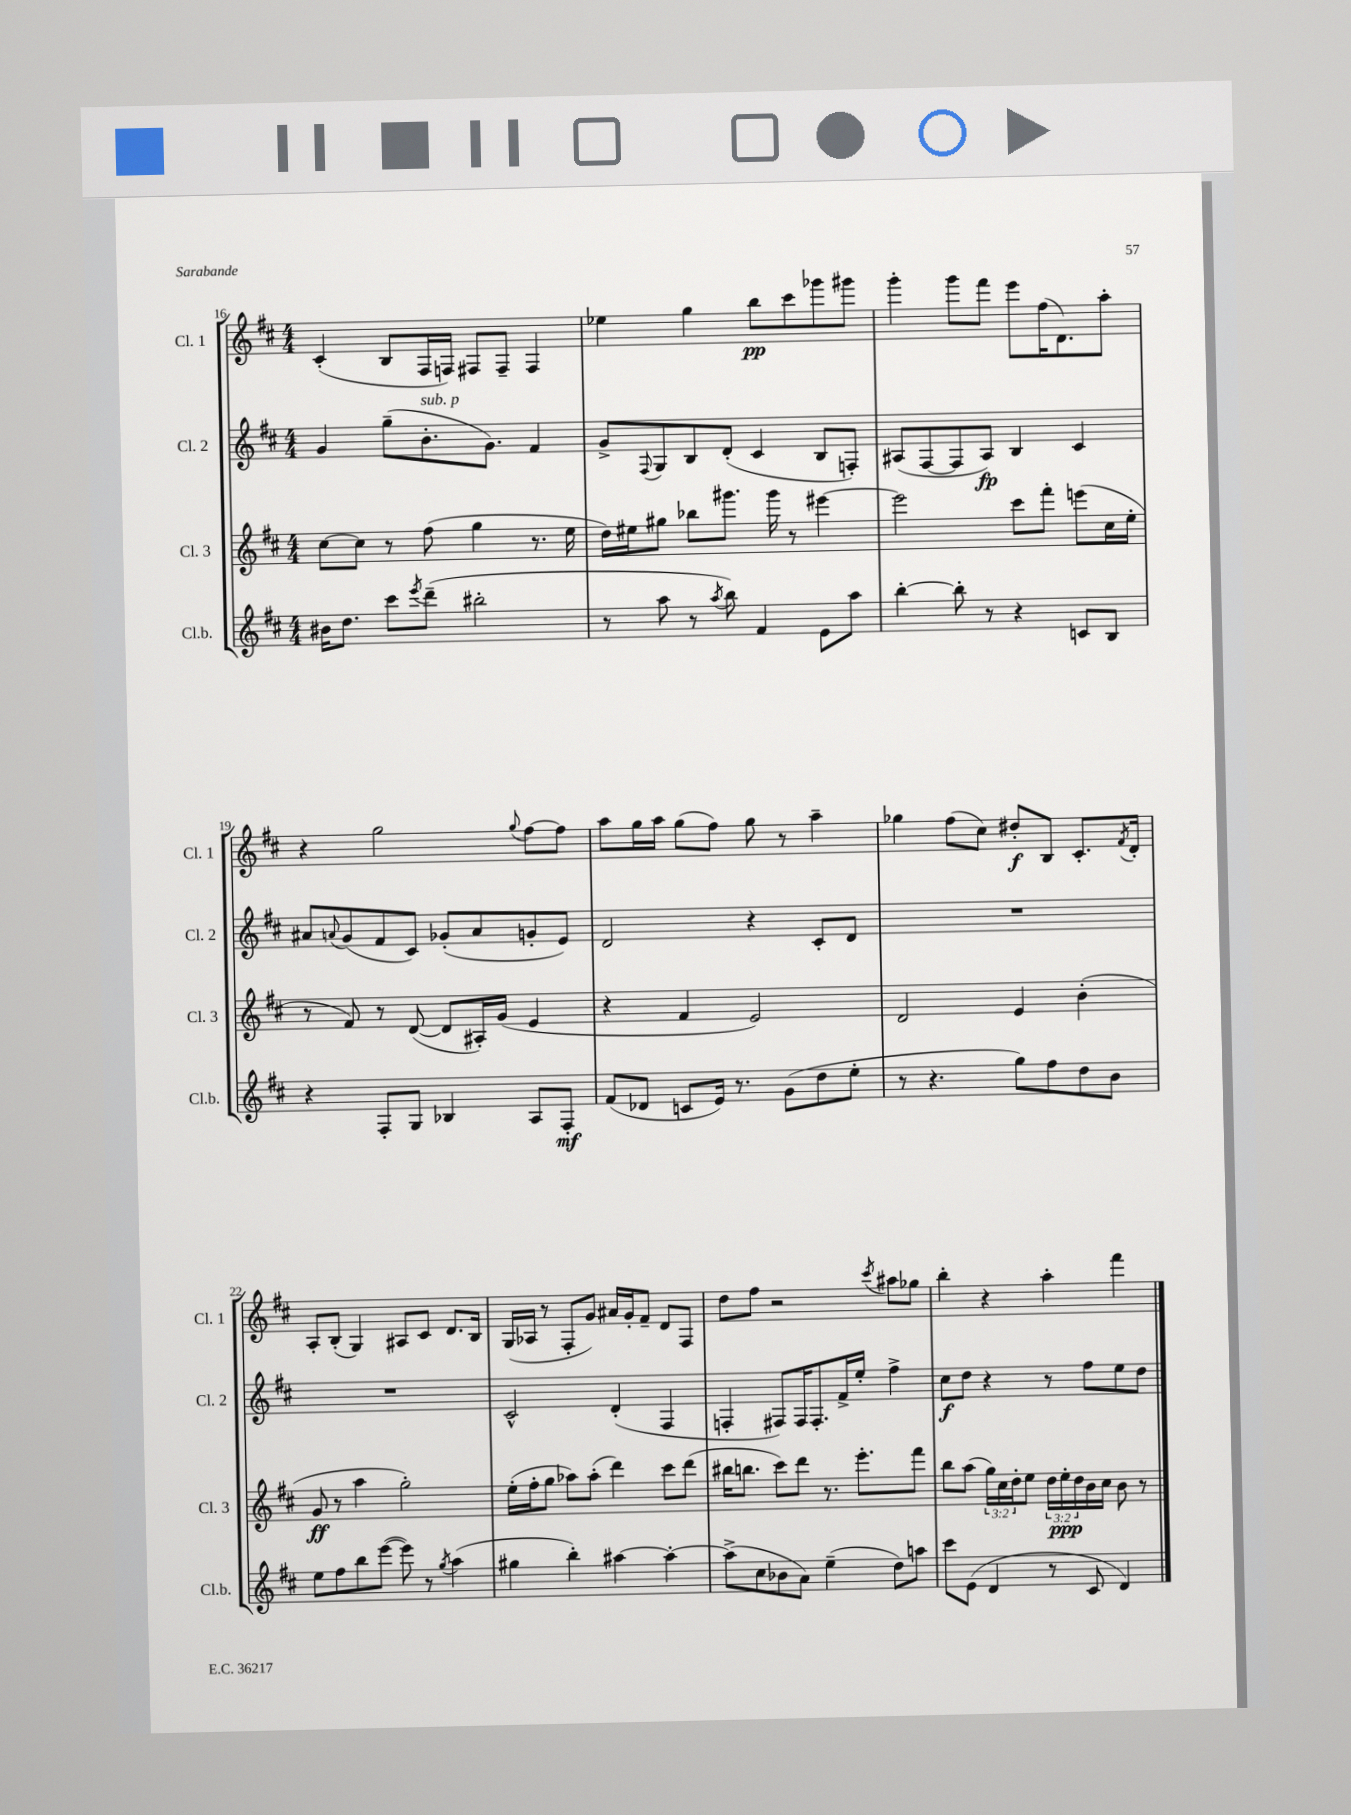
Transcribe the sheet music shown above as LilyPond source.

<<
\new StaffGroup <<
\new Staff = "s0" \with { instrumentName = "Cl. 1" shortInstrumentName = "Cl. 1" } {
    \clef treble \key d \major \numericTimeSignature \time 4/4
    cis'4-.( b8 fis16 f16) fis8 fis8-- fis4 |
    ees''4 g''4 b''8\pp cis'''8 ges'''8 gis'''8 |
    g'''4-. g'''8 fis'''8 e'''8 fis''16( d'8.) a''8-. |
    r4 g''2 \appoggiatura { g''8 } fis''8~ fis''8 |
    a''8 g''16 a''16 g''8( fis''8) g''8 r8 a''4-- |
    ges''4 fis''8( cis''8) dis''8-.\f b8 cis'8.-. \acciaccatura { fis'8 } d'16-. |
    a8-. b8-.( g4) ais8 cis'8 d'8. b16 |
    g16( aes16 r8 fis8-. g'8) ais'16 g'16-. fis'8-- d'8 fis8 |
    d''8 fis''8 r2 \acciaccatura { cis'''8 } ais''8 ges''8 |
    b''4-. r4 a''4-. fis'''4 \bar "|." |
}
\new Staff = "s1" \with { instrumentName = "Cl. 2" shortInstrumentName = "Cl. 2" } {
    \clef treble \key d \major \numericTimeSignature \time 4/4
    g'4 g''8--( b'8.-.^\markup { \italic "sub. p" } g'8.) fis'4 |
    g'8-> \appoggiatura { fis8 } g8 b8 d'8-.( cis'4 b8 f8-.) |
    ais8( fis8~ fis8 ais8\fp) b4 cis'4 |
    ais'8 \appoggiatura { a'8 } g'8( fis'8 cis'8) ges'8-.( a'8 g'8-. e'8) |
    d'2 r4 cis'8-. d'8 |
    R1 |
    R1 |
    cis'2-^ d'4-.( fis4 |
    f4-. fis8) fis16 fis8.-. fis'16-> e''16-. fis''4-> |
    cis''8\f d''8 r4 r8 fis''8 e''8 d''8 \bar "|." |
}
\new Staff = "s2" \with { instrumentName = "Cl. 3" shortInstrumentName = "Cl. 3" } {
    \clef treble \key d \major \numericTimeSignature \time 4/4 \override Staff.TupletNumber.text = #tuplet-number::calc-fraction-text
    cis''8~ cis''8 r8 fis''8( g''4 r8. e''16 |
    d''16) eis''16 gis''8 bes''8 gis'''8. gis'''16 r8 eis'''4~ |
    eis'''2 cis'''8 fis'''8-. e'''8( cis''16 e''16-. |
    r8 fis'8) r8 d'8~( d'8 ais16-.) g'16( e'4 |
    r4 fis'4 e'2) |
    d'2 e'4 b'4-.( |
    g'8\ff r8 a''4 g''2-.) |
    e''16-.( fis''16-. g''8 aes''8) aes''8-.( d'''4) cis'''8 d'''8( |
    bis''16 b''8. cis'''8) d'''8 r8. e'''8.-. fis'''8 |
    b''8 a''8( \tuplet 3/2 { g''16) cis''16 d''16-. } e''8 \tuplet 3/2 { d''16 e''16-.\ppp d''16 } b'16 cis''16 b'8 r8 \bar "|." |
}
\new Staff = "s3" \with { instrumentName = "Cl.b." shortInstrumentName = "Cl.b." } {
    \clef treble \key d \major \numericTimeSignature \time 4/4
    bis'16 d''8. cis'''8 \acciaccatura { e'''8 } d'''8--( bis''2-. |
    r8 a''8 r8 \acciaccatura { a''8 } b''8) fis'4 e'8 a''8 |
    b''4~-. b''8-. r8 r4 c'8 b8 |
    r4 fis8-. g8 bes4 a8 fis8-.\mf |
    fis'8( des'8 c'8 e'16) r8. g'8( d''8 e''8-. |
    r8 r4. g''8) fis''8 d''8 b'8 |
    e''8 fis''8 b''8 e'''8~( e'''8) r8 \acciaccatura { g''8 } a''4( |
    gis''4 b''4-.) ais''4~ ais''4~-. |
    ais''8->( cis''8 bes'8 a'8) e''4--( d''8) a''8 |
    cis'''8 e'8( d'4 r8 cis'8 d'4) \bar "|." |
}
>>
>>
\layout { \context { \Score currentBarNumber = #16 } }
